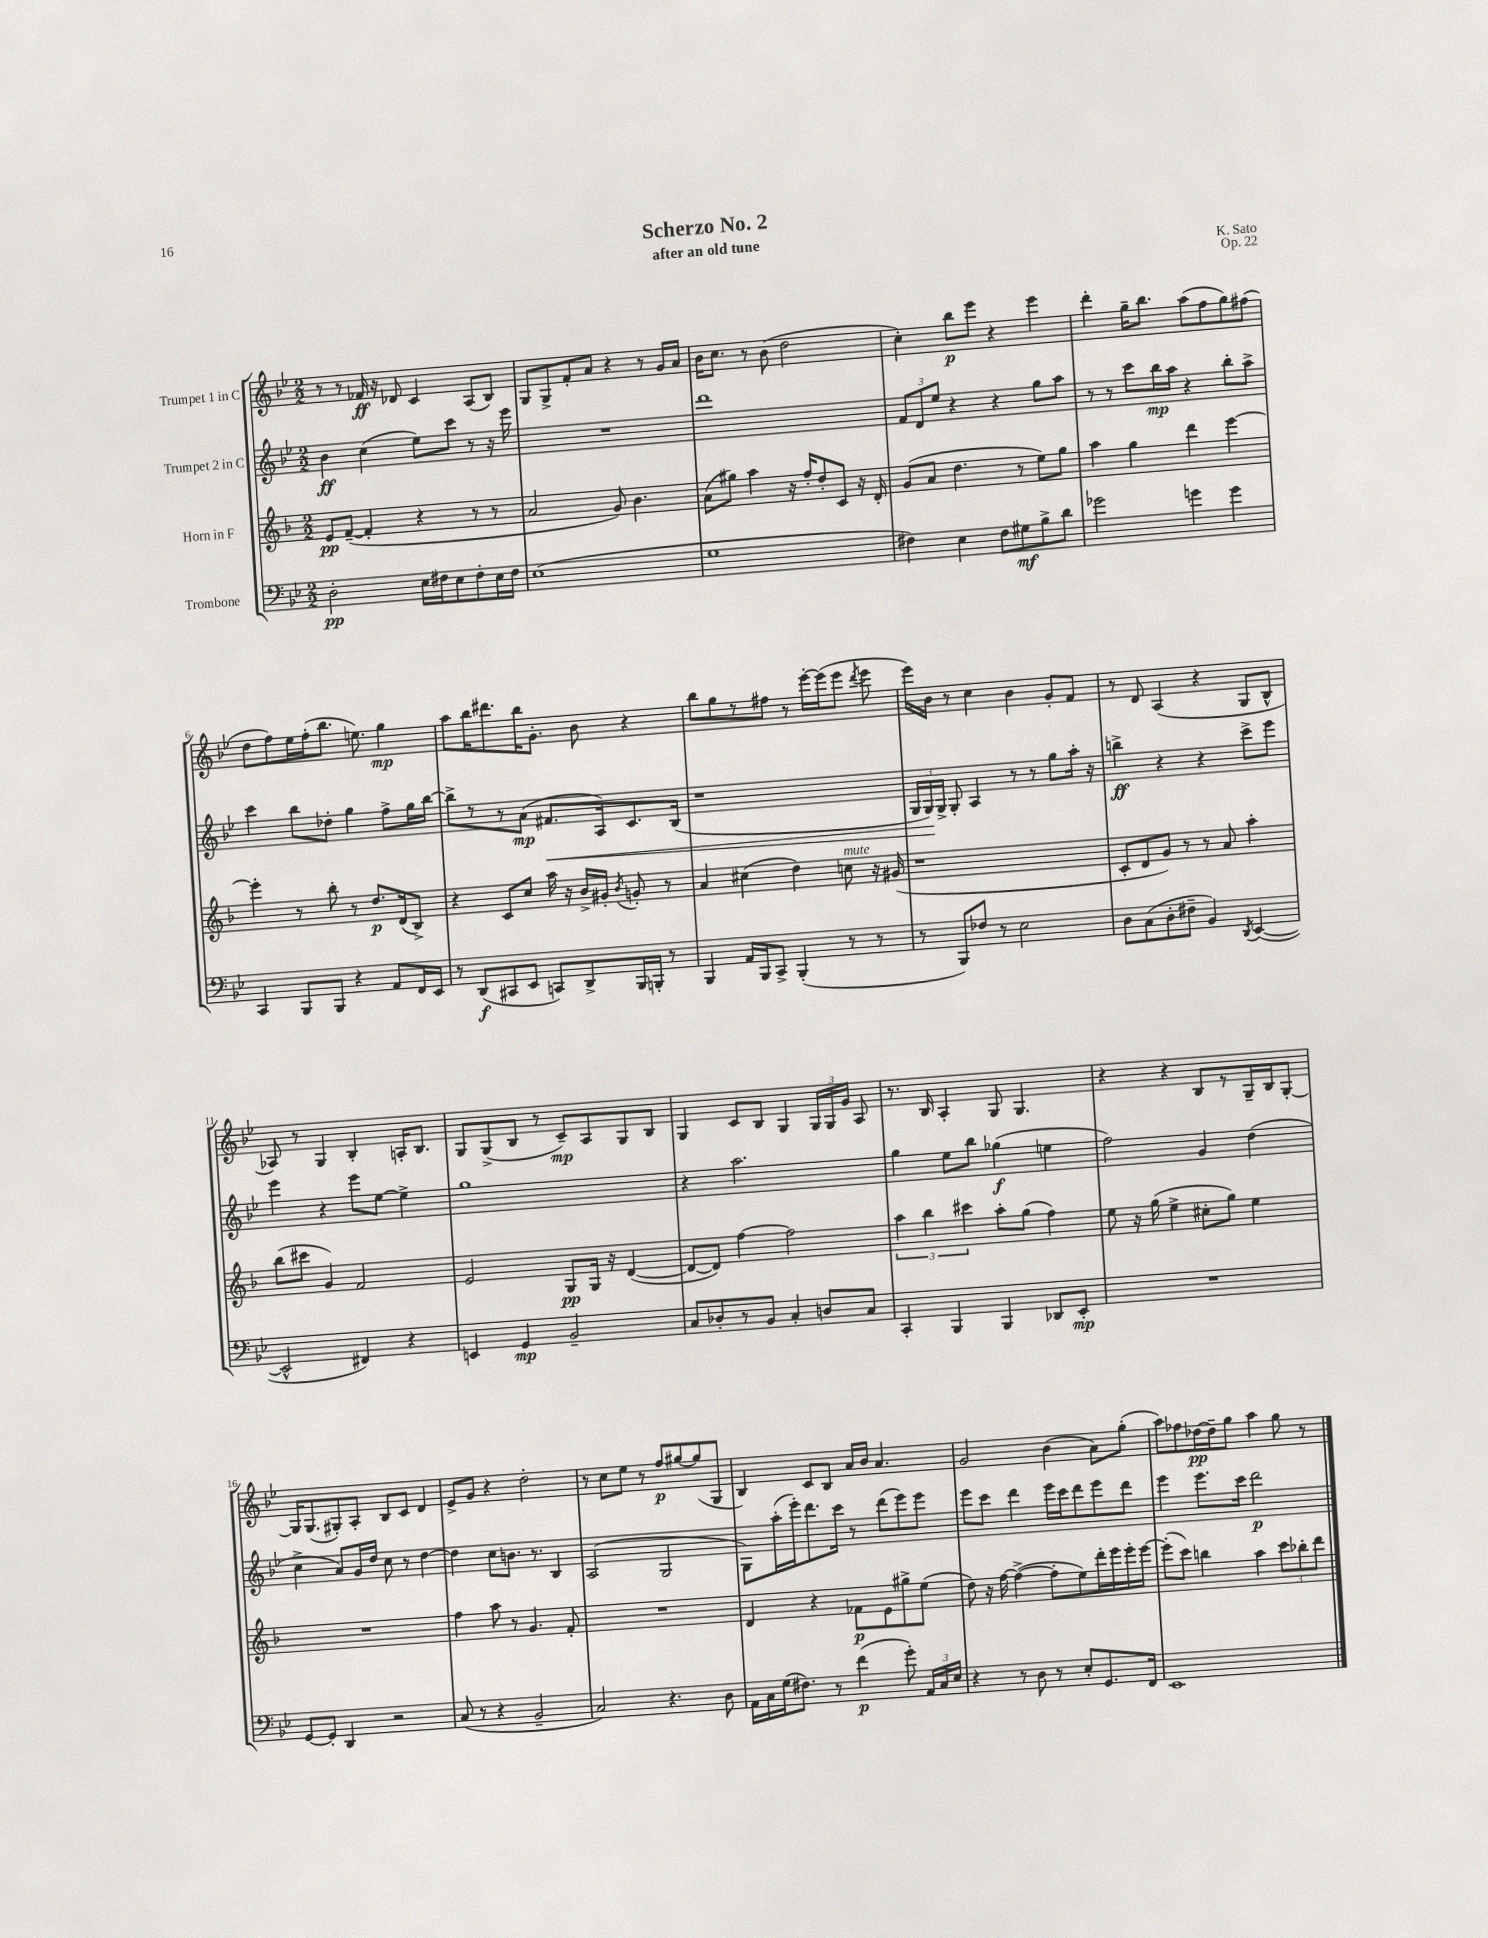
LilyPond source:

\header { title = "Scherzo No. 2" composer = "K. Sato" subtitle = "after an old tune" opus = "Op. 22" }
<<
\new StaffGroup <<
\new Staff = "s0" \with { instrumentName = "Trumpet 1 in C" } {
    \clef treble \key bes \major \numericTimeSignature \time 2/2
    \autoBeamOff r8 r8 fes'16\ff r16 des'8 c'4 a8[( bes8]) |
    g8[ g8-> f'8-. a'8] r4 r8 g'16[ a'16] |
    bes'16[ c''8.] r8 bes'8( d''2 |
    c''4-.) bes''8[\p ees'''8] r4 ees'''4 |
    d'''4-. g''16[-- bes''8.] a''8[( f''8 g''8) fis''8]( |
    d''8[ f''8) ees''16 f''16-.( bes''8.] e''8.) g''4\mp |
    a''8[ bes''16 dis'''8. bes''16 g'8.]-. bes'8 r4 |
    bes''8[ g''8 r8 fis''8] r8 ees'''16[~-. ees'''16( ees'''8] \acciaccatura { d'''8 } ees'''8 |
    ees'''16[) bes'16] r8 c''4 bes'4 g'8[-. f'8] |
    r8 d'8 a4( r4 g8[ bes8]-^ |
    aes8) r8 g4 bes4-. a16[-. bes8.] |
    g8[ g8->( bes8] r8 c'8[--\mp) a8 g8 bes8] |
    g4 c'8[ bes8] g4 \tuplet 3/2 { g16[ g16 g'16] } a8 |
    r8. bes16 a4-. g8 g4. |
    r4 r4 bes8[ r8 g16-- bes16 g8]~-. |
    g16[ g8.( gis8-.) a8]-. bes8[ c'8] d'4 |
    ees'8[-> g'8] r4 d''2-. |
    r8 c''8[ ees''8] r8 f''8[\p gis''8~ gis''8( g8] |
    bes4) c'8[ bes8] a'16[ bes'16] a'4. |
    g'2 bes'4( a'8[) g''8]-.( |
    a''8[) fes''8 des''16~\pp des''16-- g''8] a''4 g''8 r8 \bar "|." |
}
\new Staff = "s1" \with { instrumentName = "Trumpet 2 in C" } {
    \clef treble \key bes \major \numericTimeSignature \time 2/2
    \autoBeamOff bes'4\ff c''4( ees''8[) c'''8] r8 r16 ees'''16 |
    R1 |
    d'''1 |
    \tuplet 3/2 { f'8[ d'8 ees''8] } r4 r4 g''8[ a''8] |
    r8 r8 c'''8[ bes''16\mp a''16] r4 bes''8[-. a''8]-> |
    c'''4 bes''8[ des''8]-. g''4 f''8[-> g''16 bes''16]~ |
    bes''8[-> r8 r8 a'8]\mp( fis'8.[\< a16) c'8. bes16]( |
    r1 |
    \tuplet 3/2 { g16[ g16\!) g16]-> } g8-. a4 r8 r8 g''8[ a''16]-. r16 |
    b''4->\ff r4 r4 c'''8[-> ees'''8] |
    ees'''4 r4 ees'''8[ ees''8]~ ees''4-> |
    g''1 |
    r4 a''2. |
    g''4 ees''8[ bes''8] ges''4\f( e''4 |
    f''2) g'4 d''4( |
    c''4-> a'8[) g'16 d''16] c''8 r8 d''4~ |
    d''4 c''8[ b'8.] r8. bes4 |
    a2( g2 |
    g8[) a''16-.( ees'''16-.) d'''8. c'''16] r8 d'''8[( ees'''8) ees'''8] |
    ees'''8[ c'''8] d'''4 ees'''16[ c'''16 d'''8 ees'''8 d'''8] |
    ees'''4 ees'''8.[ c'''16] d'''2\p \bar "|." |
}
\new Staff = "s2" \with { instrumentName = "Horn in F" } {
    \clef treble \key f \major \numericTimeSignature \time 2/2
    \autoBeamOff e'8[\pp f'8]~--( f'4-. r4 r8 r8 |
    a'2 g'8) bes'4. |
    a'8[( gis''8]) a''4 r16 f''16[-. d''8-. c'8] r16 d'16-. |
    g'8[( a'8] d''4. r8 e''8[) g''8] |
    a''4 g''4 d'''4 e'''4~ |
    e'''4-. r8 bes''8-. r8 d''8.[\p d'16( bes8]->) |
    r4 c'8[ c''8] a''16 r16 bes'16[-> gis'16]-. \acciaccatura { bes'8 } g'8-. r8 |
    a'4 cis''4( d''4) c''8^\markup { \italic "mute" } r16 gis'16( |
    r1 |
    c'8[-. d'8 g'8]) r8 r8 a'8 a''4-. |
    bes''8[( cis'''8] g'4) f'2 |
    e'2 g8[\pp g16] r16 d'4~( |
    d'8[~ d'8]) f''4~ f''2 |
    \tuplet 3/2 { a''4 bes''4 cis'''4 } a''8[-. g''8]( f''4) |
    e''8 r16 g''16( e''4-> cis''8[-. g''8]) e''4 |
    R1 |
    f''4 a''8 r8 g'4. f'8-. |
    R1 |
    d'4 r4 fes'8[\p e'8 gis''8-> e''8]( |
    d''8) r16 f''16~ f''4~->( f''8[-. e''8) d'''16-. e'''16 e'''16-. e'''16]~ |
    e'''8[-.( c'''8]) b''4 a''4 \tuplet 3/2 { c'''8[ bes''8-. d'''8] } \bar "|." |
}
\new Staff = "s3" \with { instrumentName = "Trombone" } {
    \clef bass \key bes \major \numericTimeSignature \time 2/2
    \autoBeamOff d2-.\pp ees16[ fis16 ees8 fis8-. ees16 fis16] |
    ees1( |
    g1 |
    fis4) ees4 fis8[ gis8\mf bes8-> d'8] |
    ges'2 g'4 g'4 |
    c,4 bes,,8[ bes,,8] r4 a,8[ f,16 ees,16] |
    r8 d,8[\f( cis,8 ees,8] c,8[) d,8-> bes,,16 b,,16]-. r8 |
    bes,,4 a,16[ bes,,16 c,8]-> bes,,4-.( r8 r8 |
    r8 bes,,8[) fes8] r8 ees2 |
    d8[ c8( d8-. fis8]-- bes,4) \acciaccatura { d,8 } ees,4~( |
    ees,2-^ fis,4) r4 |
    e,4 g,4\mp bes,2-- |
    c8[ des8-. r8 bes,8] c4-. d8[ c8] |
    c,4-. bes,,4 bes,,4 des,8[ ees,8]-.\mp |
    R1 |
    g,8[~ g,8]-. d,4 r2 |
    c8( r8 r4 bes,2-- |
    c2) r4. d8 |
    a,16[ c16 g16( fis8.]) r8 f'4\p( g'8-.) \tuplet 3/2 { a,16[ c16 ees16] } |
    r4 r8 d8 r8 ees8[-. g,8. f,16] |
    ees,1 \bar "|." |
}
>>
>>
